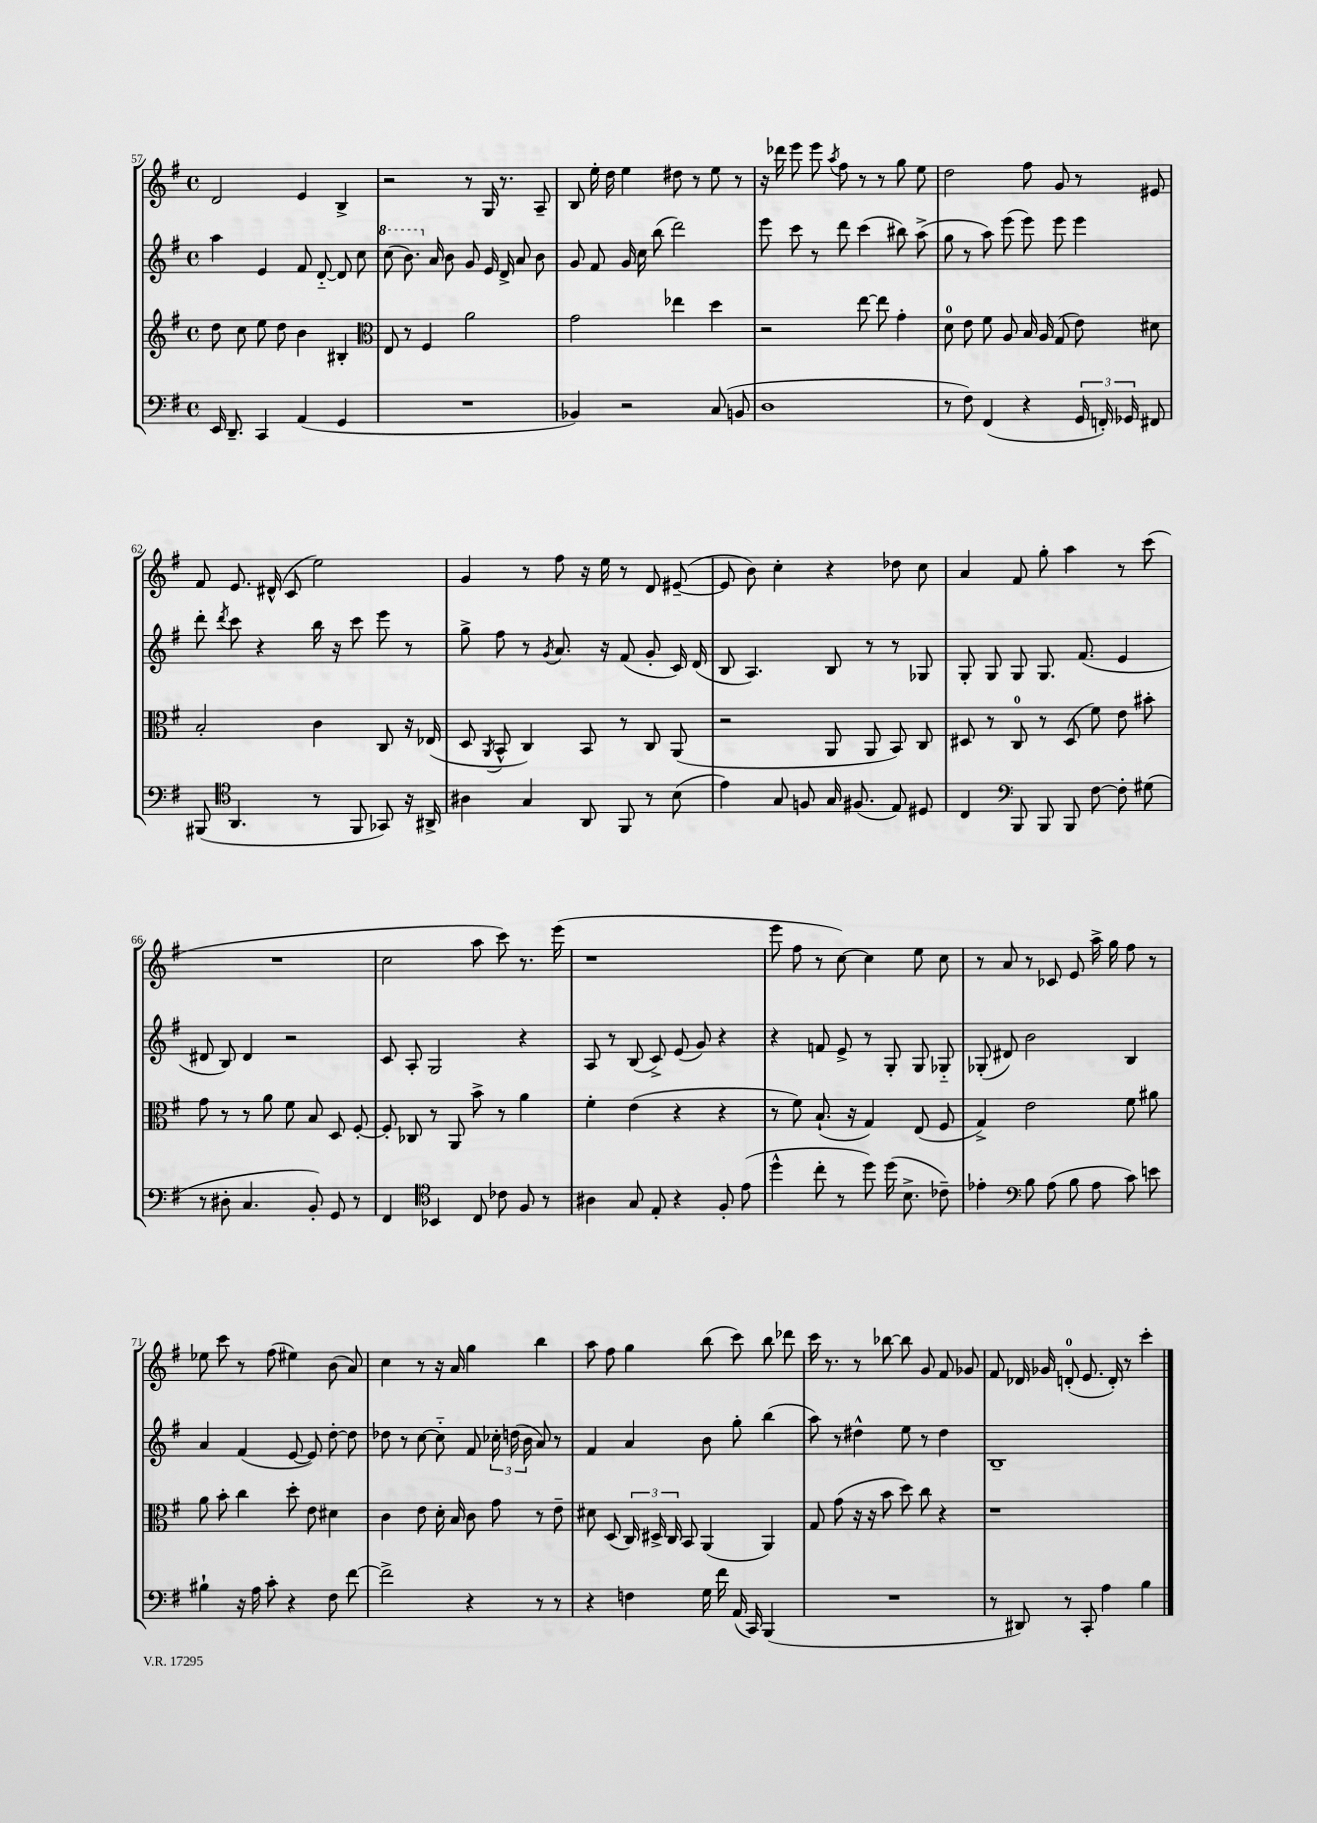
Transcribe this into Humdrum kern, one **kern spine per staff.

**kern	**kern	**kern	**kern
*staff4	*staff3	*staff2	*staff1
*clefF4	*clefG2	*clefG2	*clefG2
*k[f#]	*k[f#]	*k[f#]	*k[f#]
*M4/4	*M4/4	*M4/4	*M4/4
*met(c)	*met(c)	*met(c)	*met(c)
16EE	8dd	4aa	2d
8.DD~	.	.	.
.	8cc	.	.
4CC	8ee	4e	.
.	8dd	.	.
(4AA	4b	8f#	4e
.	.	[8d'~	.
4GG	4B#'	8d]	4B^
.	.	8cc	.
=	=	=	=
*	*clefC3	*	*
1r	8E	(8ccc	2r
.	8r	8.bb)	.
.	4F#	.	.
.	.	16a	.
.	.	8b	.
.	2a	8g	8r
.	.	16e	16G
.	.	16d^	8.r
.	.	8a	.
.	.	8b	8A~
=	=	=	=
4BB-)	2g	8g	8B
.	.	8f#	16ee'
.	.	.	16dd
2r	.	16g	4ee
.	.	16cc	.
.	.	(8bb	.
.	4ee-	2ddd)	8dd#
.	.	.	8r
(8C	4dd	.	8ee
8BB	.	.	8r
=	=	=	=
1D	2r	8eee	16r
.	.	.	16ddd-
.	.	8ccc	8eee
.	.	8r	8eee
.	.	.	8qaa
.	.	8ddd	8ff#
.	[8ee	(4ccc	8r
.	8ee]	.	8r
.	4g'	8bb#)	8gg
.	.	(8aa^	8ee
=	=	=	=
8r	8d	8gg	2dd
8F#)	8e	8r	.
(4FF#	8f#	8aa)	.
.	8A	(8eee	.
4r	16B	8eee)	8ff#
.	16A	.	.
.	(8G	8eee	8g
24GG	8e)	4eee	8r
24FF')	.	.	.
24GG-	.	.	.
8FF#	8d#	.	8e#
=	=	=	=
(8BBB#	2B'	8ddd'	8f#
*clefC4	*	*	*
.	.	8qddd	.
4.AA	.	8ccc	8.e
.	.	4r	.
.	.	.	(16d#^^
.	.	.	8c
8r	4c	16bb	2ee)
.	.	16r	.
8FF#	.	8ccc	.
8GG-)	8C	8eee	.
16r	16r	8r	.
16AA#^	(16E-	.	.
=	=	=	=
4A#	8D	8gg^	4g
.	8qAA	.	.
.	8BB^^	8ff#	.
4G	4C)	8r	8r
.	.	8qg	.
.	.	8.a	8ff#
8AA	8BB	.	16r
.	.	16r	16ee
8FF#	8r	(8f#	8r
8r	8C	8g'	8d
(8B	(8AA	16c)	([8e#~
.	.	(16d	.
=	=	=	=
4e)	2r	8B	8e#]
.	.	4.A)	8b)
8G	.	.	4cc'
8F	.	.	.
16G	8AA	8B	4r
(8.F#	.	.	.
.	8AA	8r	.
8E)	8BB)	8r	8dd-
8D#	8C	8G-	8cc
=	=	=	=
4C	8D#	8G'	4a
.	8r	8G	.
*clefF4	*	*	*
8BBB	8C	8G	8f#
8BBB	8r	8.G	8gg'
8BBB	(8D#	.	4aa
.	.	(8.f#	.
[8F#	8f#)	.	.
8F#']	8e	4e	8r
(8G#	8b#'	.	(8ccc
=	=	=	=
8r	8g	8d#	1r
8D#'	8r	8B)	.
4.C	8r	4d#	.
.	8a	.	.
.	8f#	2r	.
8BB')	8B	.	.
8GG	8D	.	.
8r	[8F#'	.	.
=	=	=	=
4FF#	8F#']	8c	2cc
.	8C-	8A'	.
*clefC4	*	*	*
4BB-	8r	2G	.
.	8AA	.	.
8C	8b^	.	8aa
8c-	8r	.	8ccc)
8F#	4a	4r	8.r
8r	.	.	.
.	.	.	(16eee
=	=	=	=
4A#	4f#'	8A	1r
.	.	8r	.
8G	(4e	(8B	.
8E'	.	8c^)	.
4r	4r	(8e	.
.	.	8g)	.
8F#'	4r	4r	.
(8e	.	.	.
=	=	=	=
4dd^^	8r	4r	8eee
.	8f#)	.	8ff#
8cc'	(8.B`	8f	8r
8r	.	8e^	[8cc)
.	16r	.	.
8dd)	4G)	8r	4cc]
(16dd	.	8G'	.
8.B^	.	.	.
.	(8E	8G	8ee
8c-~)	8F#	8G-'~	8cc
=	=	=	=
4e-'	4G^)	(8G-'	8r
.	.	8d#)	8a
*clefF4	*	*	*
8B	2e	2b	8r
(8A	.	.	8c-
8B	.	.	8e
8A	.	.	16aa^
.	.	.	16gg
8c)	8f#	4B	8ff#
8e	8a#	.	8r
=	=	=	=
4B#`	8a	4a	8ee-
.	8b'	.	8ccc
16r	4cc	(4f#	8r
16A	.	.	.
8c'	.	.	(8ff#
4r	8dd'	[8e	4ee#)
.	8e	8e])	.
8F#	4d#	[8dd'	(8b
[8f#	.	8dd]	8a)
=	=	=	=
2f#^]	4c	8dd-	4cc
.	.	8r	.
.	8e	[8cc	8r
.	16d'	8cc'~]	16r
.	16B	.	16a
4r	8c	8f#	4gg
.	8g	24cc-'	.
.	.	(24dd	.
.	.	24b	.
8r	8r	8a)	4bb
8r	8e~	8r	.
=	=	=	=
4r	8d#	4f#	8aa
.	(8D	.	8ff#
4F	24C)	4a	4gg
.	24D#^	.	.
.	24C	.	.
.	8BB	.	.
16G	(4AA	8b	(8bb
16f#	.	.	.
(16AA	.	8gg'	8ccc)
16CC)	.	.	.
(4BBB	4AA)	(4bb	8bb
.	.	.	8ddd-
=	=	=	=
1r	8G	8aa)	16ccc
.	.	.	8.r
.	(8g	8r	.
.	16r	4dd#^^	8r
.	16r	.	.
.	8b	.	[8bb-
.	8dd)	8ee	8bb-]
.	8cc	8r	8g
.	4r	4dd#	8f#
.	.	.	8g-
=	=	=	=
8r	1r	1B~	8f#
8DD#)	.	.	16d-
.	.	.	16g-
8r	.	.	(8d'
8CC'	.	.	8.e
4A	.	.	.
.	.	.	16d')
.	.	.	8r
4B	.	.	4ccc'
==	==	==	==
*-	*-	*-	*-
